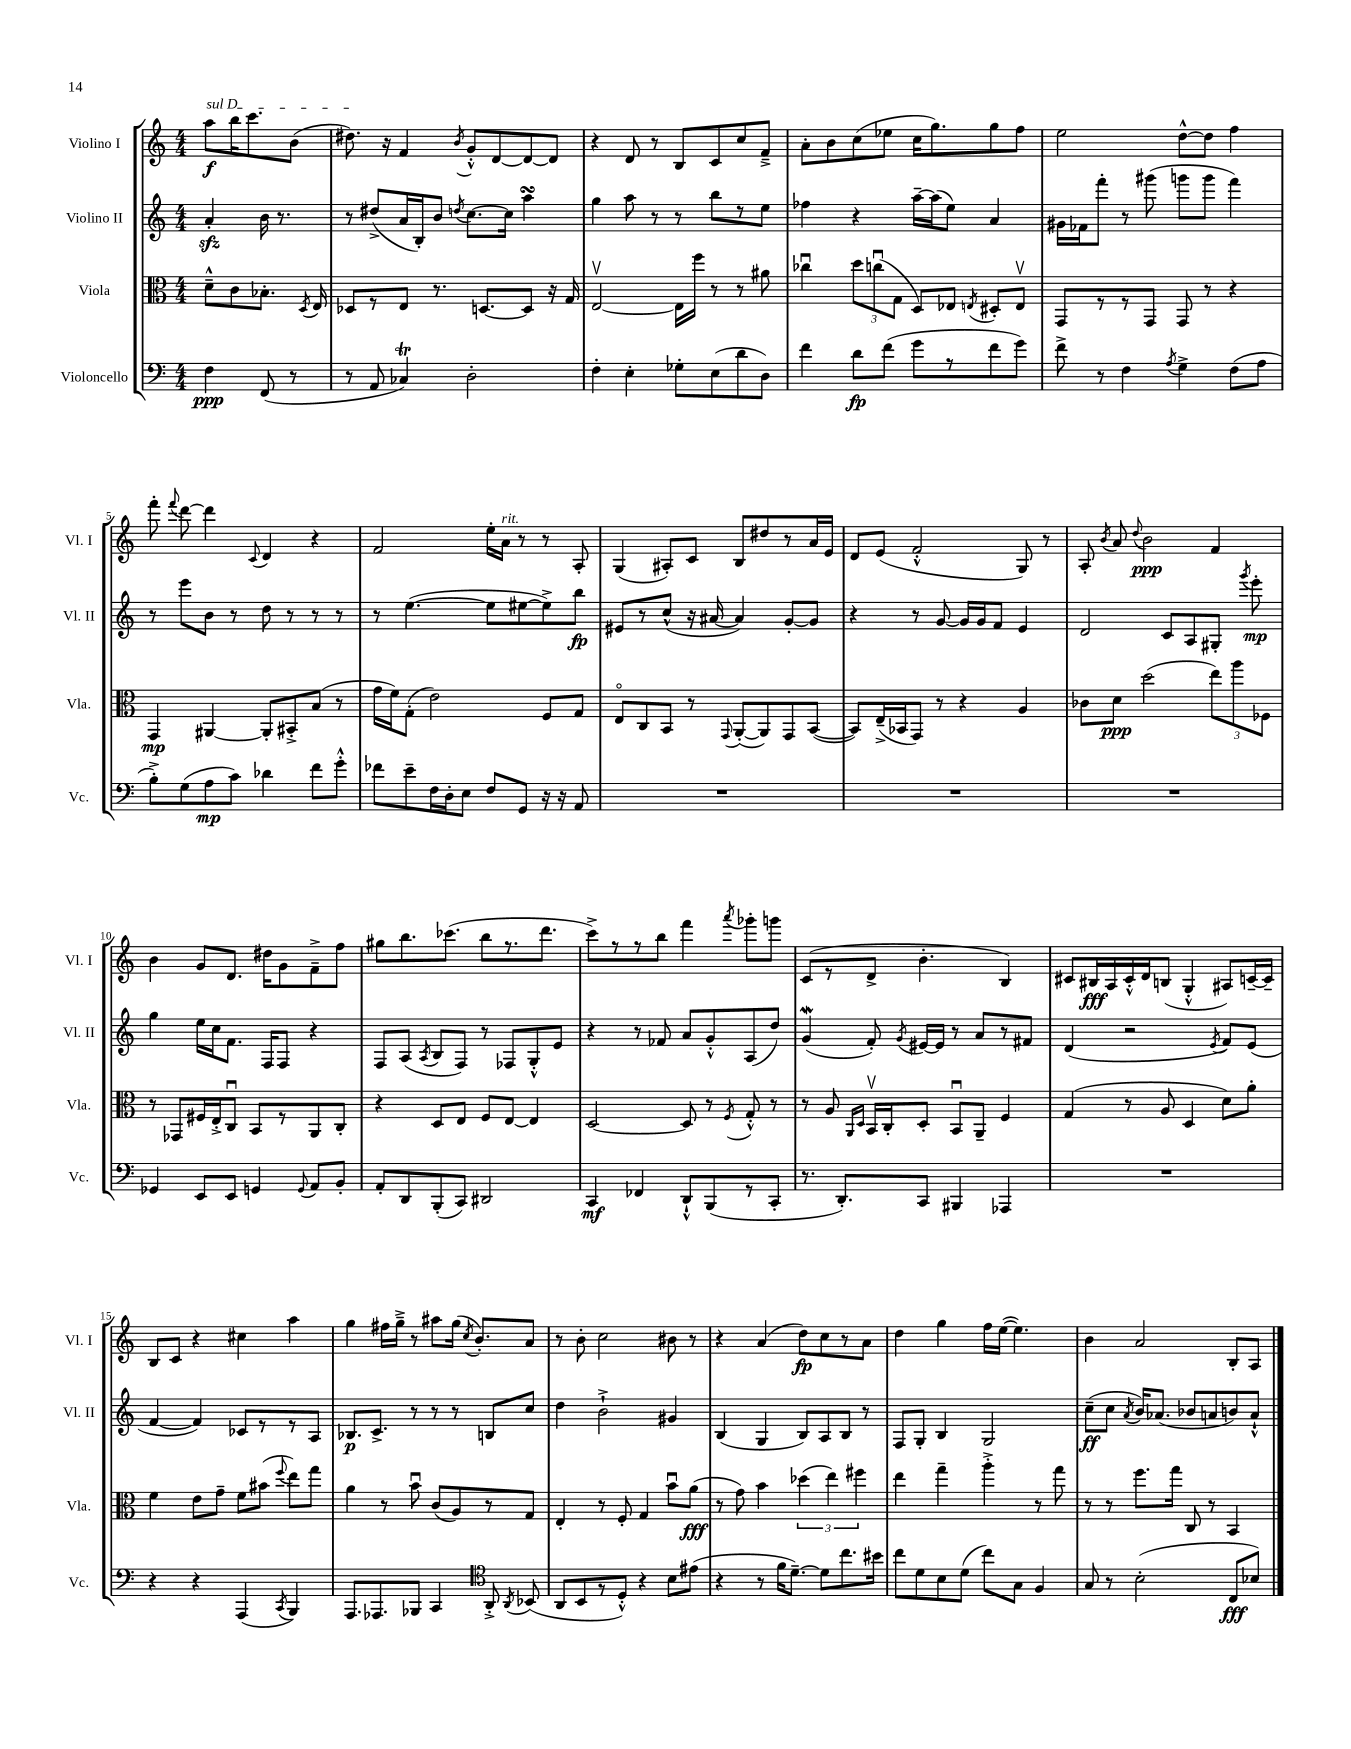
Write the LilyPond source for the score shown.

<<
\new StaffGroup <<
\new Staff = "s0" \with { instrumentName = "Violino I" shortInstrumentName = "Vl. I" } {
    \clef treble \key c \major \numericTimeSignature \time 4/4 \partial 2
    \autoBeamOff \once \override TextSpanner.bound-details.left.text = \markup { \italic "sul D" } a''8[\f\startTextSpan b''16 c'''8. b'8]( |
    dis''8.\stopTextSpan) r16 f'4 \acciaccatura { b'8 } g'8[-.-^ d'8~ d'8~ d'8] |
    r4 d'8 r8 b8[ c'8 c''8 f'8]---> |
    a'8[-. b'8 c''8( ees''8] c''16[ g''8.) g''8 f''8] |
    e''2 d''8[~-^ d''8] f''4 |
    f'''8-. \appoggiatura { f'''8 } d'''8~ d'''4 \appoggiatura { c'8 } d'4 r4 |
    f'2 e''16[-. a'16]^\markup { \italic "rit." } r8 r8 a8-. |
    g4( ais8[-.) c'8] b8[ dis''8 r8 a'16 e'16] |
    d'8[ e'8]( f'2-.-^ g8) r8 |
    a8-. \acciaccatura { b'8 } a'8 \appoggiatura { d''8 } b'2\ppp f'4 |
    b'4 g'8[ d'8.] dis''16[ g'8 f'8---> f''8] |
    gis''8[ b''8. ces'''8.]( b''8[ r8. d'''8.] |
    c'''8[->) r8 r8 b''8] f'''4 \acciaccatura { a'''8 } ges'''8[-. g'''8] |
    c'8[( r8 d'8]-> b'4.-. b4) |
    cis'8[ bis16\fff a16 cis'16-.-^ d'16 b8]( g4-.-^ ais8[) c'16~-- c'16]-- |
    b8[ c'8] r4 cis''4 a''4 |
    g''4 fis''16[ g''16]---> r8 ais''8[ g''16]( \acciaccatura { c''8 } b'8.[-.) a'8] |
    r8 b'8-. c''2 bis'8 r8 |
    r4 a'4( d''8[\fp) c''8 r8 a'8] |
    d''4 g''4 f''16[ e''16]~( e''4.) |
    b'4 a'2 b8[-. a8] \bar "|." |
}
\new Staff = "s1" \with { instrumentName = "Violino II" shortInstrumentName = "Vl. II" } {
    \clef treble \key c \major \numericTimeSignature \time 4/4 \partial 2
    \autoBeamOff a'4-.\sfz b'16 r8. |
    r8 dis''8[->( a'16 b16-.) b'8] \acciaccatura { d''8 } c''8.[~ c''16] a''4\turn |
    g''4 a''8 r8 r8 b''8[ r8 e''8] |
    fes''4 r4 a''16[~-- a''16( e''8]) a'4 |
    gis'16[ fes'16 f'''8]-. r8 gis'''8( g'''8[ g'''8] f'''4) |
    r8 e'''8[ b'8] r8 d''8 r8 r8 r8 |
    r8 e''4.~( e''8[ eis''8~ eis''8->) b''8]\fp |
    eis'8[ r8 c''8]-^( r16 ais'16~ ais'4) g'8[~-. g'8] |
    r4 r8 g'8~ g'16[ g'16 f'8] e'4 |
    d'2 c'8[ a8 gis8]-. \acciaccatura { g'''8 } e'''8-.\mp |
    g''4 e''16[ c''16 f'8.] f16[ f8] r4 |
    f8[ a8]( \acciaccatura { a8 } b8[ f8]) r8 fes8[ g8-.-^ e'8] |
    r4 r8 fes'8 a'8[ g'8-.-^ a8( d''8]) |
    g'4\mordent( f'8-.) \acciaccatura { g'8 } eis'16[~ eis'16] r8 a'8[ r8 fis'8] |
    d'4( r2 \acciaccatura { e'8 } f'8[) e'8]( |
    f'4~ f'4) ces'8[ r8 r8 a8] |
    bes8.[\p c'8.]-> r8 r8 r8 b8[ c''8] |
    d''4 b'2-!-> gis'4 |
    b4( g4 b8[) a8 b8] r8 |
    f8[ g8]-. b4 g2 |
    c''8[--\ff( c''8] \acciaccatura { a'8 } b'16[) aes'8.]( bes'8[ a'8 b'8) a'8]-!-^ \bar "|." |
}
\new Staff = "s2" \with { instrumentName = "Viola" shortInstrumentName = "Vla." } {
    \clef alto \key c \major \numericTimeSignature \time 4/4 \partial 2
    \autoBeamOff d'8[---^ c'8 bes8.]-. \acciaccatura { d8 } e16 |
    des8[ r8 e8] r8. d8.[~ d8] r16 g16 |
    e2~\upbow e16[ f''16] r8 r8 ais'8 |
    ces''4\downbow \tuplet 3/2 { d''8[ c''8\downbow( g8] } d8[) ees8] \acciaccatura { e8 } dis8[-. e8]\upbow |
    g,8[ r8 r8 g,8] g,8 r8 r4 |
    g,4\mp ais,4~ ais,8[-. bis,8-.-> b8]( r8 |
    g'16[ f'16) g8]-.( e'2) f8[ g8] |
    e8[\flageolet c8 b,8] r8 \appoggiatura { g,8 } a,8[~-.( a,8) g,8 b,8]~( |
    b,8[) e16--->( bes,16 g,8]) r8 r4 a4 |
    ces'8[ d'8]\ppp d''2( \tuplet 3/2 { e''8[) a''8 fes8] } |
    r8 ges,8[ fis16 e16-.-> c8]\downbow b,8[ r8 a,8 c8]-. |
    r4 d8[ e8] f8[ e8]~ e4 |
    d2~ d8 r8 \acciaccatura { f8 } g8-.-^ r8 |
    r8 a8 \grace { a,16[ d16] } b,16[\upbow c16-. d8]-. b,8[\downbow a,8]-- f4 |
    g4( r8 a8 d4 d'8[) a'8]-. |
    f'4 e'8[ g'8]-- f'8[ bis'8]( \appoggiatura { f''8 } e''8[) g''8] |
    a'4 r8 b'8\downbow c'8[( a8) r8 g8] |
    e4-. r8 f8-. g4 b'8[\downbow a'8]\fff( |
    r8 g'8) b'4 \tuplet 3/2 { des''4( e''4) fis''4 } |
    e''4 g''4-- a''4-.-> r8 g''8 |
    r8 r8 f''8.[ g''16] c8 r8 b,4 \bar "|." |
}
\new Staff = "s3" \with { instrumentName = "Violoncello" shortInstrumentName = "Vc." } {
    \clef bass \key c \major \numericTimeSignature \time 4/4 \partial 2
    \autoBeamOff f4\ppp f,8( r8 |
    r8 a,8 ces4\trill) d2-. |
    f4-. e4-. ges8[-. e8( d'8 d8]) |
    f'4 d'8[\fp f'8]( g'8[ r8 f'8 g'8]) |
    f'8-> r8 f4 \acciaccatura { a8 } g4-> f8[( a8] |
    b8[-.->) g8( a8\mp c'8]) des'4 f'8[ g'8]-.-^ |
    fes'8[ e'8-- f16 d16-. e8] f8[ g,8] r16 r16 a,8 |
    R1 |
    R1 |
    R1 |
    ges,4 e,8[ e,8] g,4 \appoggiatura { g,8 } a,8[ b,8]-. |
    a,8[-. d,8 b,,8-.( c,8]) dis,2 |
    c,4\mf fes,4 d,8[-!-^ b,,8( r8 c,8]-. |
    r8. d,8.[-.) c,8] bis,,4 aes,,4 |
    R1 |
    r4 r4 a,,4( \acciaccatura { c,8 } b,,4) |
    a,,8.[ aes,,8. bes,,8] c,4 \clef tenor a,8-.-> \acciaccatura { a,8 } bes,8( |
    a,8[ b,8 r8 d8]-.-^) r4 b8[ eis'8]( |
    r4 r8 f'16[ d'8.]~--) d'8[ c''8. bis'16] |
    c''8[ d'8 b8 d'8]( c''8[) g8] f4 |
    g8 r8 b2-.( c8[\fff bes8]) \bar "|." |
}
>>
>>
